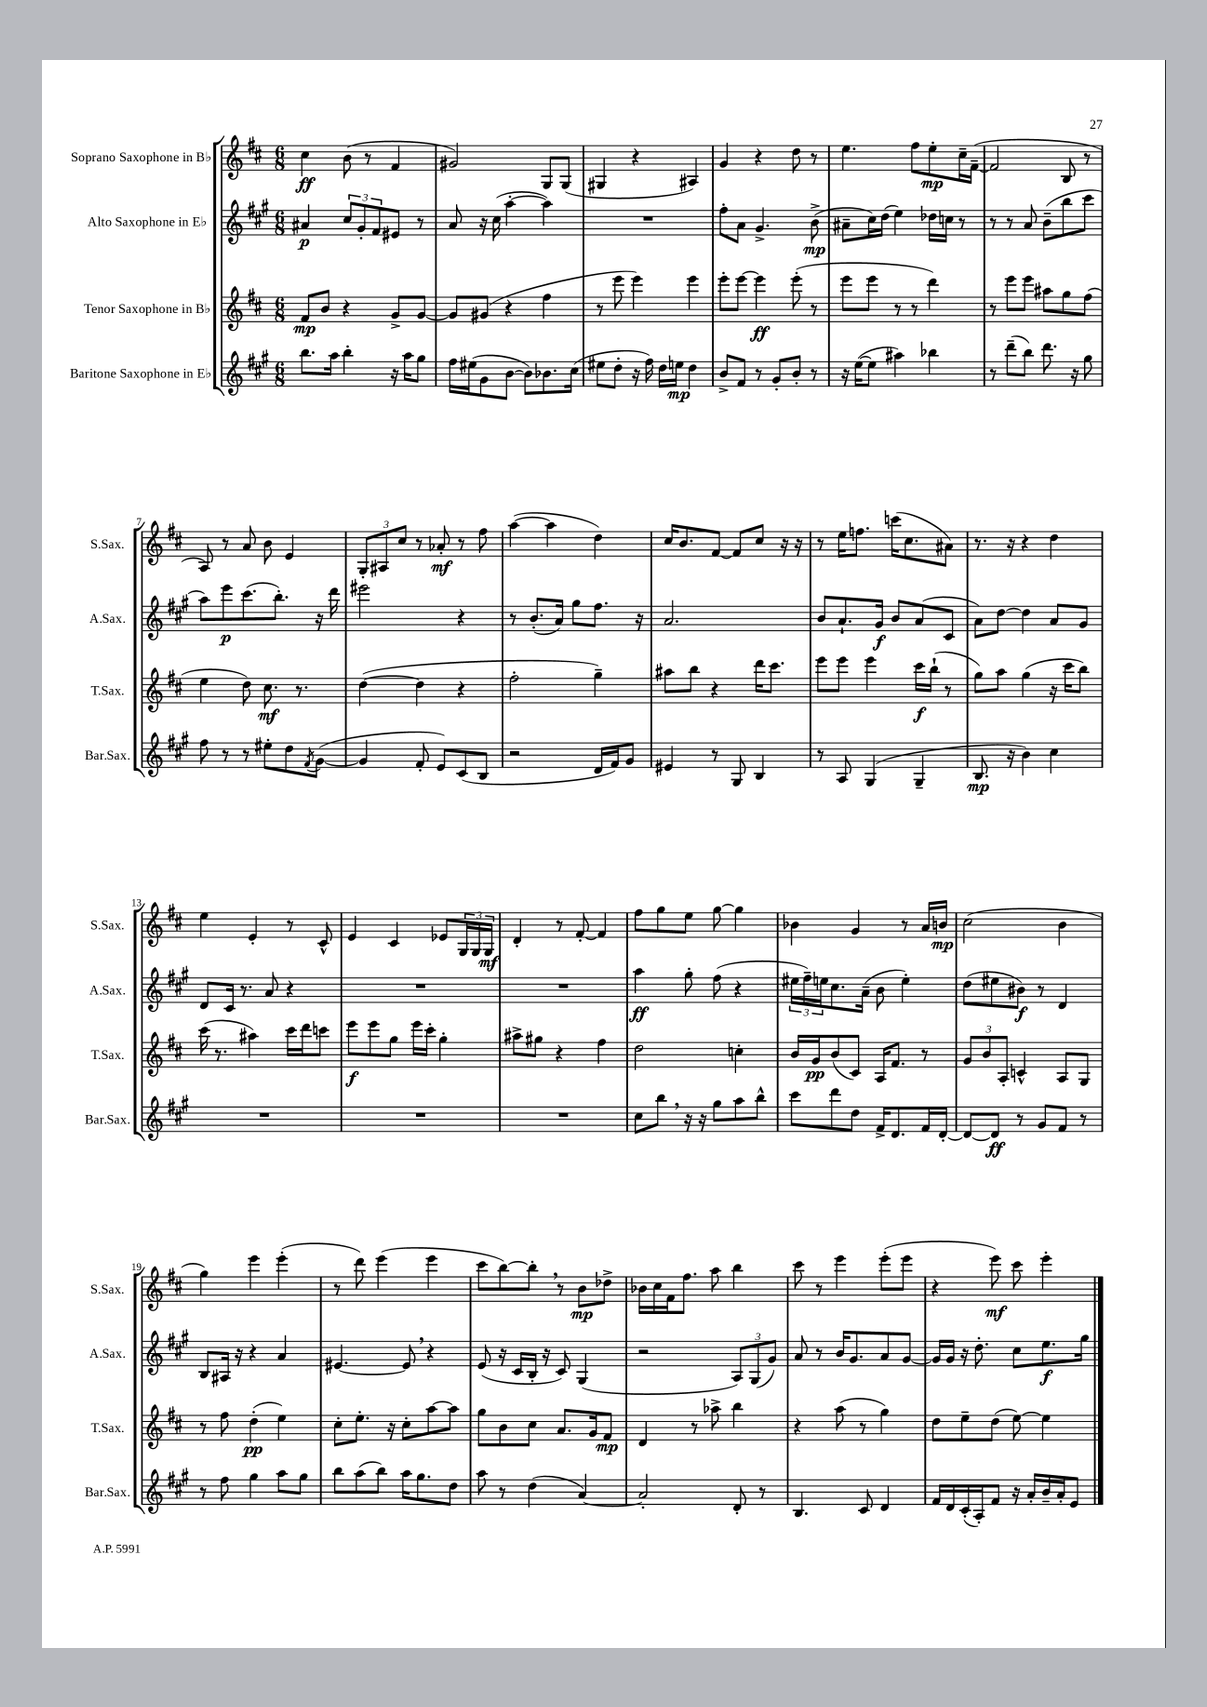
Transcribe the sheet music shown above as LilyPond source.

<<
\new StaffGroup <<
\new Staff = "s0" \with { instrumentName = "Soprano Saxophone in Bb" shortInstrumentName = "S.Sax." } {
    \clef treble \key d \major \numericTimeSignature \time 6/8
    cis''4\ff b'8( r8 fis'4 |
    gis'2) g8 g8( |
    gis4 r4 ais4) |
    g'4 r4 d''8 r8 |
    e''4. fis''8 e''8-.\mp cis''16-- fis'16~--( |
    fis'2 b8 r8 |
    a8) r8 a'8 b'8 e'4 |
    \tuplet 3/2 { g8-. ais8 cis''8 } r8 aes'8-.\mf r8 fis''8 |
    a''4~( a''4 d''4) |
    cis''16 b'8. fis'8~ fis'8 cis''8 r16 r16 |
    r8 e''16 f''8. c'''16( cis''8. ais'8) |
    r8. r16 r4 d''4 |
    e''4 e'4-. r8 cis'8-^ |
    e'4 cis'4 ees'8 \tuplet 3/2 { g16 g16 g16\mf } |
    d'4-. r8 fis'8~-. fis'4 |
    fis''8 g''8 e''8 g''8~ g''4 |
    bes'4 g'4 r8 a'16 b'16\mp |
    cis''2( b'4 |
    g''4) e'''4 e'''4-.( |
    r8 d'''8) e'''4( e'''4 |
    cis'''8 b''8~) b''8-. \breathe r8 b'8\mp des''8-> |
    bes'16 cis''16 fis'16 fis''8. a''8 b''4 |
    cis'''8 r8 e'''4 e'''8-.( e'''8 |
    r4 e'''8\mf) cis'''8 e'''4-. \bar "|." |
}
\new Staff = "s1" \with { instrumentName = "Alto Saxophone in Eb" shortInstrumentName = "A.Sax." } {
    \clef treble \key a \major \numericTimeSignature \time 6/8
    ais'4\p \tuplet 3/2 { cis''8 gis'8-. fis'8 } eis'8 r8 |
    a'8 r16 cis''16( a''4~-. a''4) |
    R2. |
    fis''8-. a'8 gis'4.-> b'8->\mp( |
    ais'8-- cis''16) d''16( e''4) des''16 c''16 r8 |
    r8 r8 a'8 b'8--( b''8 cis'''8 |
    a''8) e'''8\p cis'''8.( b''8.-.) r16 d'''16 |
    eis'''2 r4 |
    r8 b'8.-.( a'16) gis''8 fis''8. r16 |
    a'2. |
    b'8 a'8.-! gis'16\f b'8 a'8( cis'8 |
    a'8) d''8~ d''4 a'8 gis'8 |
    d'8 cis'16 r8. a'8 r4 |
    R2. |
    R2. |
    a''4\ff gis''8-. fis''8( r4 |
    \tuplet 3/2 { eis''16 fis''16--) e''16 } cis''8. a'16--( b'8 e''4-.) |
    d''8( eis''8 bis'8\f) r8 d'4 |
    b8 ais16 r16 r4 a'4 |
    eis'4.~ eis'8 \breathe r4 |
    e'8( r16 cis'16 b16-. r16 cis'8) gis4( |
    r2 \tuplet 3/2 { a8) gis8( gis'8) } |
    a'8 r8 b'16 gis'8. a'8 gis'8~ |
    gis'16 gis'16 r16 d''8.-. cis''8 e''8.\f gis''16 \bar "|." |
}
\new Staff = "s2" \with { instrumentName = "Tenor Saxophone in Bb" shortInstrumentName = "T.Sax." } {
    \clef treble \key d \major \numericTimeSignature \time 6/8
    fis'8\mp b'8 r4 g'8-> g'8~ |
    g'8 gis'8( r4 fis''4 |
    r8 e'''8 e'''4) e'''4 |
    e'''8-. e'''8~ e'''4\ff e'''8-.( r8 |
    e'''8 e'''8 r8 r8 d'''4) |
    r8 e'''8 e'''8 ais''8 g''8 fis''8( |
    e''4 d''8) cis''8.\mf r8. |
    d''4~( d''4 r4 |
    fis''2-. g''4--) |
    ais''8 b''8 r4 d'''16 cis'''8. |
    e'''8 e'''8 e'''4 cis'''16\f b''16-!( r8 |
    g''8) a''8 g''4( r16 cis'''16 b''8) |
    cis'''16( r8. ais''4) cis'''16 d'''16 c'''8 |
    e'''8\f e'''8 g''8 e'''16 cis'''16-. g''4-. |
    ais''8-> gis''8 r4 fis''4 |
    d''2 c''4-. |
    b'16 g'16\pp b'8( cis'8) a16 fis'8. r8 |
    \tuplet 3/2 { g'8 b'8 a8-. } c'4-^ a8 g8 |
    r8 fis''8 d''4-.\pp( e''4) |
    cis''8-. e''8.-. r16 cis''8-. a''8~ a''8 |
    g''8 b'8 cis''8 a'8. g'16 fis'8\mp |
    d'4 r8 aes''8-> b''4 |
    r4 a''8( r8 g''4) |
    d''8 e''8-- d''8( e''8~) e''4 \bar "|." |
}
\new Staff = "s3" \with { instrumentName = "Baritone Saxophone in Eb" shortInstrumentName = "Bar.Sax." } {
    \clef treble \key a \major \numericTimeSignature \time 6/8
    b''8. a''16 b''4-. r16 a''16 gis''8 |
    fis''16 eis''16( gis'8 b'8~ b'8) bes'8. cis''16( |
    eis''8 d''8-. r16 fis''16) d''16 e''16\mp d''4 |
    b'8-> fis'8 r8 gis'8-. b'8-. r8 |
    r16 e''16~( e''8 ais''4) bes''4 |
    r8 d'''8--( b''8) d'''8. r16 gis''8 |
    fis''8 r8 r8 eis''8-. d''8 \acciaccatura { fis'8 } gis'8~( |
    gis'4 fis'8-. e'8) cis'8( b8 |
    r2 d'16 fis'16) gis'8 |
    eis'4 r8 gis8 b4 |
    r8 a8 gis4( gis4-- |
    b8.\mp r16 b'4) cis''4 |
    R2. |
    R2. |
    R2. |
    cis''8 b''8 \breathe r16 r16 gis''8 a''8 b''8-^ |
    cis'''8 d'''8 d''8 fis'16-> d'8. fis'16 d'16~-. |
    d'8~ d'8\ff r8 gis'8 fis'8 r8 |
    r8 fis''8 gis''4 a''8 gis''8 |
    b''8 a''8( b''8) a''16 gis''8. d''8 |
    a''8 r8 d''4( a'4~) |
    a'2-. d'8-. r8 |
    b4. cis'8 d'4 |
    fis'16 d'16 cis'16-.( a16-.) fis'8 r16 a'16-. b'16-- a'16-. e'8 \bar "|." |
}
>>
>>
